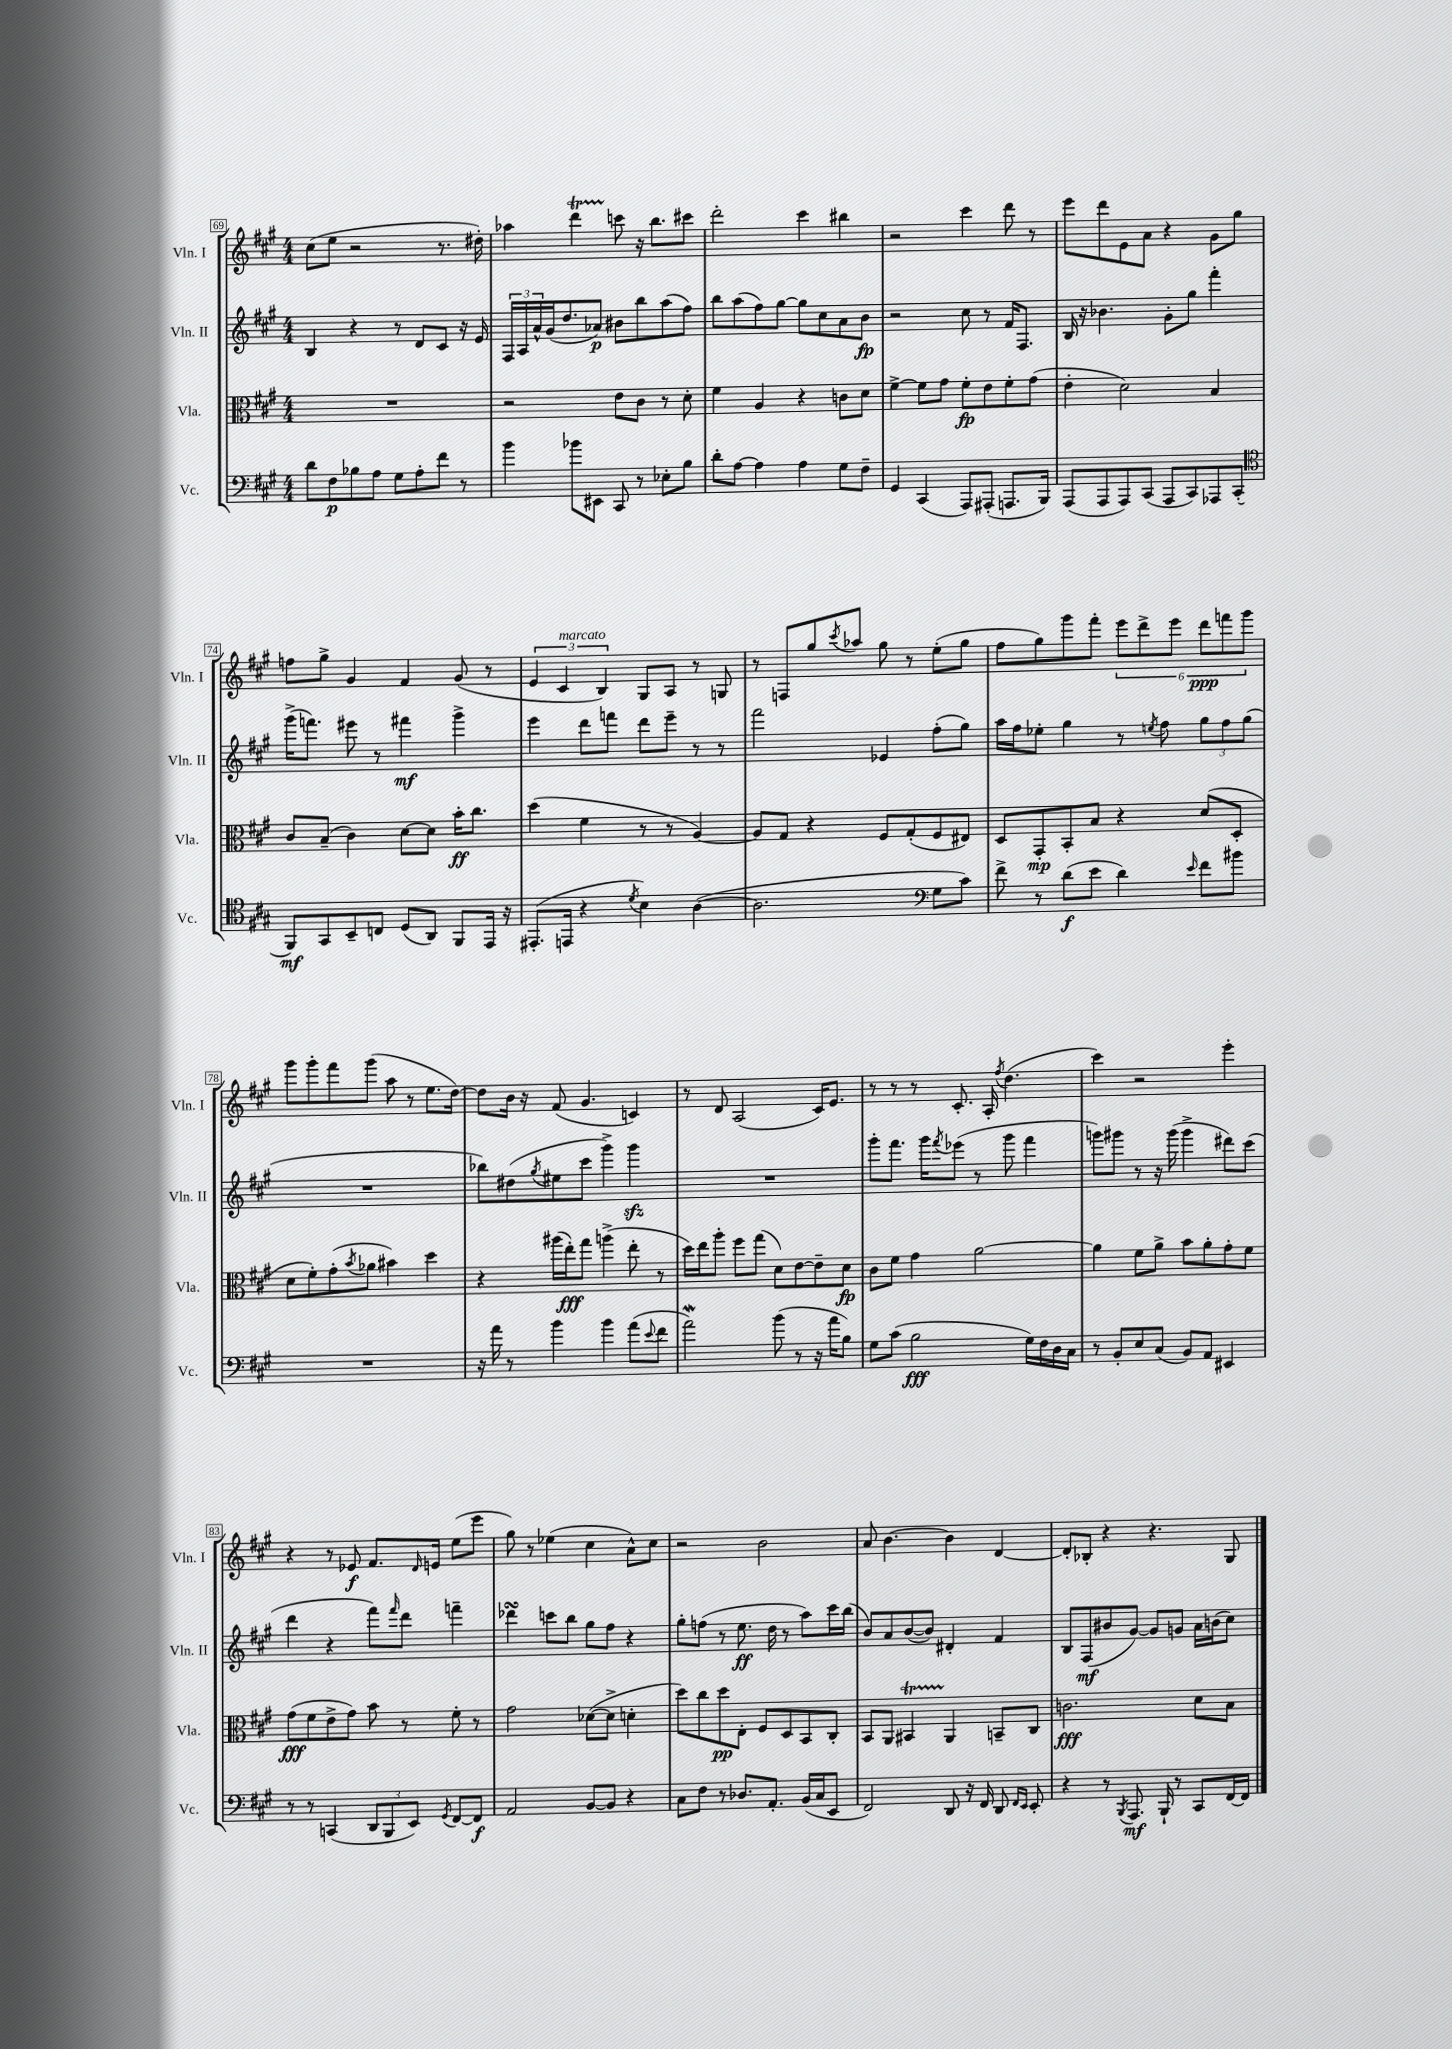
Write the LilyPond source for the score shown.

<<
\new StaffGroup <<
\new Staff = "s0" \with { instrumentName = "Vln. I" shortInstrumentName = "Vln. I" } {
    \clef treble \key a \major \numericTimeSignature \time 4/4
    cis''8( e''8 r2 r8. dis''16-.) |
    aes''4 d'''4\startTrillSpan c'''8\stopTrillSpan r16 b''8. cis'''8 |
    d'''2-. cis'''4 bis''4 |
    r2 cis'''4 d'''8 r8 |
    e'''8 d'''8 e'8 a'8 r4 gis'8 gis''8 |
    f''8 gis''8-> gis'4 fis'4 gis'8( r8 |
    \tuplet 3/2 { e'4 cis'4^\markup { \italic "marcato" } b4) } gis8 a8 r8 g8 |
    r8 f8 gis''8 \acciaccatura { cis'''8 } aes''8 gis''8 r8 e''8-.( gis''8 |
    fis''8 gis''8) gis'''8 fis'''8-. \tuplet 6/4 { e'''8 d'''8-> e'''8 d'''8\ppp f'''8 gis'''8 } |
    gis'''8 gis'''8-. fis'''8 gis'''8( a''8 r8 e''8. d''16~) |
    d''8 b'16 r16 fis'8( gis'4. c'4) |
    r8 d'8 a2( cis'16) e'8. |
    r8 r8 r8 cis'8.-. a16-. \acciaccatura { fis''8 } d''4.( |
    cis'''4) r2 e'''4-. |
    r4 r8 ees'8\f fis'8. \grace { d'16 } e'16 e''8( e'''8 |
    gis''8) r8 ees''4( cis''4 a'8-^) cis''8 |
    r2 b'2 |
    a'8 b'4.~ b'4 d'4~ |
    d'8-. bes8-. r4 r4. gis8 \bar "|." |
}
\new Staff = "s1" \with { instrumentName = "Vln. II" shortInstrumentName = "Vln. II" } {
    \clef treble \key a \major \numericTimeSignature \time 4/4
    b4 r4 r8 d'8 cis'8 r16 e'16 |
    \tuplet 3/2 { fis16 a16 a'16-^ } gis'16( d''8. aes'8\p) bis'8 b''8 a''8( fis''8) |
    b''8 a''8( fis''8) gis''8~ gis''8 cis''8 a'8 b'8\fp |
    r2 cis''8 r8 fis'16 fis8. |
    b16 r16 bes'4. gis'8-. gis''8 fis'''4-. |
    gis'''16->( f'''8.) eis'''8 r8 fis'''4\mf gis'''4-> |
    e'''4 d'''8 f'''8 d'''8 e'''8-- r8 r8 |
    fis'''2 ees'4 fis''8-.( gis''8) |
    a''16 fis''16 ees''8-. gis''4 r8 \acciaccatura { e''8 } fis''8 \tuplet 3/2 { gis''8 fis''8 gis''8( } |
    R1 |
    bes''8) dis''8( \acciaccatura { gis''8 } eis''8 cis'''8 gis'''4->) gis'''4\sfz |
    R1 |
    gis'''8-. fis'''8. gis'''16 \acciaccatura { fis'''8 } ees'''8( r8 gis'''8 fis'''4 |
    g'''8) gis'''8 r8 r16 gis'''16( gis'''4-> dis'''8) cis'''8( |
    d'''4 r4 fis'''8) \grace { fis'''16 } d'''8 f'''4-- |
    des'''4\turn c'''8 b''8 gis''8 fis''8 r4 |
    gis''8-. f''8( r8 e''8.\ff d''16 r8 a''8) cis'''16 b''16( |
    b'8) a'8 b'8~( b'8) dis'4-. fis'4 |
    b8 fis8\mf( bis'8 gis'8~) gis'8 g'8 a'16 b'16( cis''8) \bar "|." |
}
\new Staff = "s2" \with { instrumentName = "Vla." shortInstrumentName = "Vla." } {
    \clef alto \key a \major \numericTimeSignature \time 4/4
    R1 |
    r2 e'8 cis'8 r8 d'8-. |
    fis'4 a4 r4 c'8 d'8 |
    fis'4~-> fis'8 gis'8 fis'8-.\fp e'8 fis'8-. gis'8( |
    e'4-. d'2) b4 |
    cis'8 b8--( cis'4) d'8~ d'8 b'16-.\ff cis''8. |
    d''4( fis'4 r8 r8 a4~) |
    a8 gis8 r4 fis8 gis8-.( fis8 eis8) |
    d8 gis,8-.\mp b,8-. b8 r4 d'8( d8-. |
    d'8 fis'8-.) gis'8-.( \acciaccatura { b'8 } aes'8 bis'4) d''4 |
    r4 ais''16( e''16-.\fff) gis''8 a''4->( e''8-. r8 |
    d''16) e''16 a''8-. fis''8 gis''8( d'8) e'8~ e'8-- d'8\fp |
    cis'8 fis'8 gis'4 a'2~ |
    a'4 fis'8 a'8-> b'8 a'8-. gis'8-. fis'8 |
    gis'8\fff( fis'8 e'8-> gis'8) b'8 r8 fis'8-. r8 |
    gis'2 des'8~( des'8-> d'4-. |
    d''8) cis''8 d''8\pp e8-. fis8 d8 b,8 cis8-. |
    b,8 a,8 bis,4\startTrillSpan a,4\stopTrillSpan b,8-- cis8 |
    c'2.\fff d'8 b8 \bar "|." |
}
\new Staff = "s3" \with { instrumentName = "Vc." shortInstrumentName = "Vc." } {
    \clef bass \key a \major \numericTimeSignature \time 4/4
    d'8 fis8\p bes8 a8 gis8 a8-. fis'8 r8 |
    b'4 bes'8 eis,8 cis,8 r8 ees8-. b8 |
    d'8-. a8~ a4 a4 gis8 fis8-- |
    gis,4 cis,4( a,,8) ais,,8-.( a,,8. b,,16) |
    a,,8( a,,8 a,,8) cis,8( a,,8 cis,8) aes,,8 cis,8-.( |
    \clef tenor fis,8\mf) gis,8 b,8-- c8 d8( a,8) fis,8 e,16 r16 |
    eis,8.-.( e,16 r4 \acciaccatura { d'8 } b4) a4~( |
    a2. \clef bass gis8 cis'8) |
    fis'8-> r8 d'8\f( e'8 d'4) \grace { e'16 } fis'8 bis'8 |
    R1 |
    r16 a'16 r8 b'4 b'4 a'8( \appoggiatura { e'8 } fis'8 |
    a'2\mordent) b'8( r8 r16 a'16 b8) |
    gis8 cis'8( b2\fff gis16) fis16 d16 cis16 |
    r8 b,8-. e8 cis8( b,8) a,8 eis,4 |
    r8 r8 c,4( \tuplet 3/2 { d,8 b,,8 e,8) } \acciaccatura { gis,8 } fis,8~ fis,8\f |
    a,2 b,8~ b,8 r4 |
    cis8 fis8 r8 des8. a,8.-. b,16( cis16 e,8 |
    fis,2) d,8 r16 fis,16 d,8 \grace { fis,16 e,16 } e,8-. |
    r4 r8 \acciaccatura { b,,8 } a,,8.\mf b,,16-! r8 cis,8 fis,16~ fis,16 \bar "|." |
}
>>
>>
\layout { \context { \Score currentBarNumber = #69 \override BarNumber.stencil = #(make-stencil-boxer 0.1 0.3 ly:text-interface::print) } }
